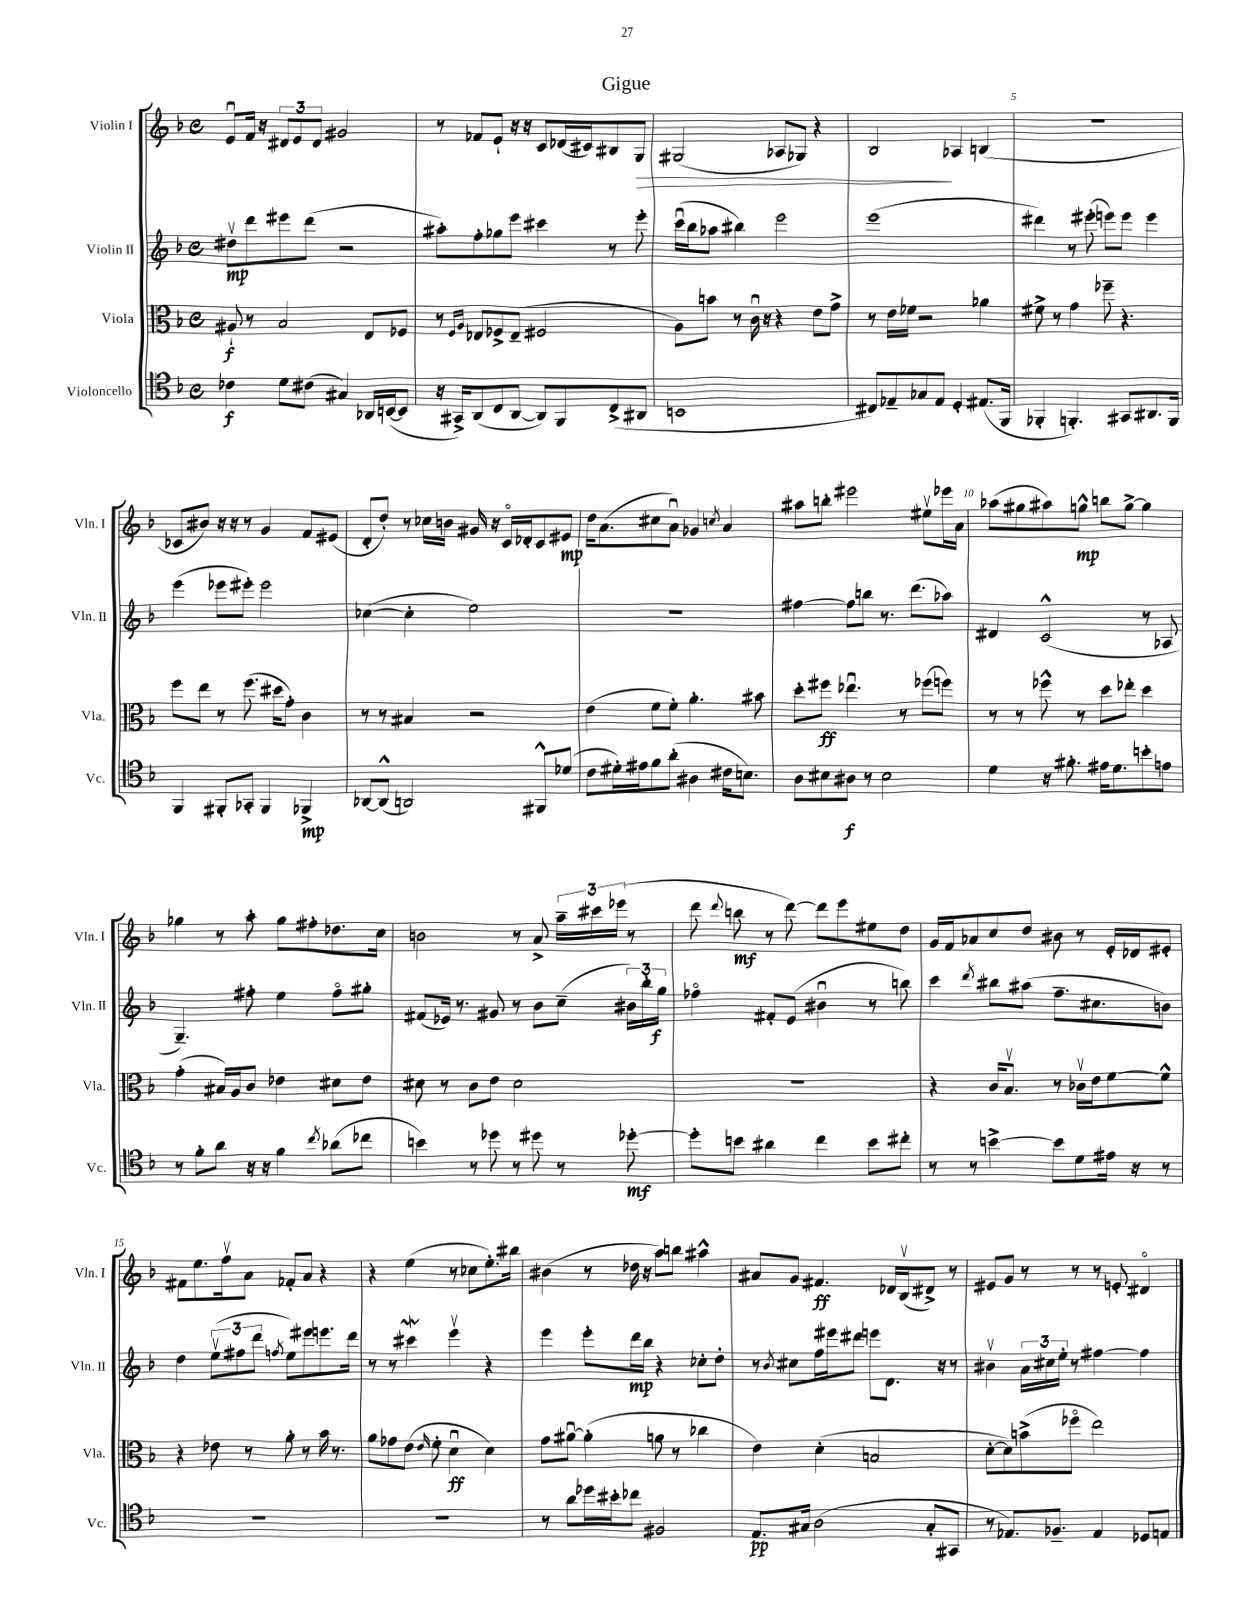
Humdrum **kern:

**kern	**dynam	**kern	**dynam	**kern	**dynam	**kern	**dynam
*part4	*part4	*part3	*part3	*part2	*part2	*part1	*part1
*staff4	*staff4	*staff3	*staff3	*staff2	*staff2	*staff1	*staff1
*I"Violoncello	*	*I"Viola	*	*I"Violin II	*	*I"Violin I	*
*I'Vc.	*	*I'Vla.	*	*I'Vln. II	*	*I'Vln. I	*
*clefC4	*	*clefC3	*	*clefG2	*	*clefG2	*
*k[b-]	*	*k[b-]	*	*k[b-]	*	*k[b-]	*
*M4/4	*	*M4/4	*	*M4/4	*	*M4/4	*
*met(c)	*	*met(c)	*	*met(c)	*	*met(c)	*
=1	=1	=1	=1	=1	=1	=1	=1
4c-X\	f	8A#X`/	f	8dd#Xv\L	mp	8eu/L	.
.	.	8r	.	8ddd\	.	16f/Jk	.
.	.	.	.	.	.	16r	.
8d\L	.	2B-/	.	8eee#X\	.	12d#X/L	.
.	.	.	.	.	.	12e/	.
(8c#X\J	.	.	.	(8ddd\J	.	.	.
.	.	.	.	.	.	12d#/J	.
4G#X/)	.	.	.	2r	.	2g#X/	.
16AA-X/LL	.	8E/L	.	.	.	.	.
([16BBn/J	.	.	.	.	.	.	.
8BB/J]	.	8F-X/J	.	.	.	.	.
=2	=2	=2	=2	=2	=2	=2	=2
16r	.	8r	.	8aa#X'\L)	.	8r	.
16GG#X^/KL)	.	.	.	.	.	.	.
.	.	16qqF/LL	.	.	.	.	.
.	.	16qqA/JJ	.	.	.	.	.
(8AA/	.	8E-X/L	.	8ff'\	.	8f-X/L	.
8C/	.	8F-X^/	.	8gg-X\	.	8e`/J	.
[8AA/J	.	(8E-~/J	.	8eee\J	.	16r	.
.	.	.	.	.	.	16r	.
8AA/L])	.	2F#X/	.	4ccc#X\	.	8c/L	.
8FF/	.	.	.	.	.	(16d-X/L	.
.	.	.	.	.	.	16c#X/J)	.
(8C^/	.	.	.	8r	.	8B#X/	.
!	!	!	!	!	!	!	!LO:HP:b
8AA#X/J	.	.	.	8eee'\	.	8G/J	>
=3	=3	=3	=3	=3	=3	=3	=3
1BBn	.	8A\L)	.	(16cccu\LL	.	(2G#X/	.
.	.	.	.	16bb-\J	.	.	.
.	.	8bn\J	.	8aa-X\J	.	.	.
.	.	8r	.	4bb#X\)	.	.	.
.	.	16cu\	.	.	.	.	.
.	.	16r	.	.	.	.	.
.	.	4r	.	2eee\	.	8A-X/L	.
.	.	.	.	.	.	8G-X/J)	.
.	.	8e\L	.	.	.	4r	.
.	.	8g^\J	.	.	.	.	.
=4	=4	=4	=4	=4	=4	=4	=4
8C#X/L)	.	8r	.	(1eee	.	2B-/	.
8E-X~/	.	16e\LL	.	.	.	.	.
.	.	16f-X\JJ	.	.	.	.	.
8G-X/	.	2r	.	.	.	.	.
8E-/J	.	.	.	.	.	.	.
4D'/	.	.	.	.	.	4A-X/	]
(8.E#X/L	.	4a-X\	.	.	.	(4Bn/	.
16FF/Jk	.	.	.	.	.	.	.
=5	=5	=5	=5	=5	=5	=5	=5
4FF-X'/	.	8f#X^\	.	4ddd#X\)	.	1r	.
.	.	8r	.	.	.	.	.
4.FFn'/)	.	4g\	.	8r	.	.	.
.	.	.	.	(8eee#X'\	.	.	.
.	.	8ff-X~\	.	8eeen\L)	.	.	.
8GG#X/L	.	4.r	.	8eee\J	.	.	.
8.AA#X/	.	.	.	4eee\	.	.	.
16FF/Jk	.	.	.	.	.	.	.
!!LO:LB:g=z
=6	=6	=6	=6	=6	=6	=6	=6
4FF/	.	8ff\L	.	(4eee\	.	8c-X/L	.
.	.	8ee\J	.	.	.	8b#X/J)	.
8FF#X'/L	.	8r	.	8eee-X\L	.	16r	.
.	.	.	.	.	.	16r	.
8GG-X'/J	.	(8.ff\	.	8eee#X'\J)	.	8r	.
4FF#/	.	.	.	2eee#\	.	4g/	.
.	.	16dd#X\KL	.	.	.	.	.
.	.	8g'\J)	.	.	.	.	.
4FF-X^/	mp	4c\	.	.	.	8f/L	.
.	.	.	.	.	.	(8e#X/J	.
=7	=7	=7	=7	=7	=7	=7	=7
[8AA-X/L	.	8r	.	([4cc-X\	.	8d'/L	.
(8AA-^^/J]	.	8r	.	.	.	8dd'/J)	.
2AAn/)	.	4B#X/	.	4cc-'\]	.	8r	.
.	.	.	.	.	.	16cc-X\LL	.
.	.	.	.	.	.	16bn\JJ	.
.	.	2r	.	2ee\)	.	16g#X/	.
.	.	.	.	.	.	16r	.
.	.	.	.	.	.	16c/LL	.
.	.	.	.	.	.	16d-X'/J	.
8FF#X^^/L	.	.	.	.	.	8c/	.
(8d-X/J	.	.	.	.	.	8e#X/J	mp
=8	=8	=8	=8	=8	=8	=8	=8
8c\L	.	(4e\	.	1r	.	16dd\KL	.
.	.	.	.	.	.	(8.a\	.
16d#X'\L)	.	.	.	.	.	.	.
16e#X\J	.	.	.	.	.	.	.
8f\	.	8f\L	.	.	.	8cc#X\	.
(8a'\J	.	8f'\J)	.	.	.	8au\J)	.
4A#X\	.	4.a'\	.	.	.	4g-X/	.
.	.	.	.	.	.	8qccn/	.
16c#X\KL	.	.	.	.	.	4a/	.
8.Bn\J)	.	.	.	.	.	.	.
.	.	8b#X\	.	.	.	.	.
=9	=9	=9	=9	=9	=9	=9	=9
8A\L	.	8dd'\L	.	[4ff#X\	.	8aa#X\L	.
8B#X\	.	8ff#X\J	ff	.	.	8bbn'\J	.
8A#X\J	f	4.ee-Xu\	.	8ff#\L]	.	2eee#X\	.
8r	.	.	.	8bbn\J	.	.	.
2B#\	.	.	.	8.r	.	.	.
.	.	8r	.	.	.	.	.
.	.	.	.	(8.ddd\L	.	.	.
.	.	(8ff-X\L	.	.	.	8ee#Xv\L	.
.	.	8ffn\J)	.	8aa-X\J)	.	16eee-X\L	.
.	.	.	.	.	.	16a\JJ	.
=10	=10	=10	=10	=10	=10	=10	=10
4d\	.	8r	.	4d#X/	.	(8aa-X\L	.
.	.	8r	.	.	.	8gg#X\	.
16r	.	8ff-X^^\	.	(2c^^/	.	8aa#X\)	.
8.f#X'\	.	.	.	.	.	.	.
.	.	8r	.	.	.	8ggn^^\J	mp
16e#X\KL	.	8dd\L	.	.	.	8bbn\L	.
8.d\	.	.	.	.	.	.	.
.	.	8ee-X'\J	.	.	.	[8gg^\J	.
8bn'\	.	4dd\	.	8r	.	4gg\]	.
8en\J	.	.	.	8A-X/	.	.	.
!!LO:LB:g=z
=11	=11	=11	=11	=11	=11	=11	=11
8r	.	(4g'\	.	4.G~/)	.	4gg-X\	.
8f'\L	.	.	.	.	.	.	.
8a\J	.	16B#X/LL)	.	.	.	8r	.
.	.	16A/J	.	.	.	.	.
16r	.	8c/J	.	8ff#X'\	.	8aa'\	.
16r	.	.	.	.	.	.	.
4f\	.	4e-X\	.	4ee\	.	8gg-\L	.
.	.	.	.	.	.	8ff#X'\	.
8qcc/	.	.	.	.	.	.	.
(8a-X\L	.	8d#X\L	.	8ff#\L	.	8.dd-X\	.
8cc-X\J	.	8e-\J	.	8gg#X'\J	.	.	.
.	.	.	.	.	.	16cc\Jk	.
=12	=12	=12	=12	=12	=12	=12	=12
4bn\)	.	8d#X\	.	(8f#X/L	.	2bn\	.
.	.	8r	.	16e-X/Jk)	.	.	.
.	.	.	.	8.r	.	.	.
8r	.	8c\L	.	.	.	.	.
8dd-X\	.	8e\J	.	8g#X/	.	.	.
8r	.	2d#\	.	8r	.	8r	.
8dd#X\	.	.	.	8b-\L	.	8a^/	.
8r	.	.	.	(8cc~\J	.	24aa~\LL	.
.	.	.	.	.	.	24ccc#X\	.
.	.	.	.	.	.	(24eee-X\JJ	.
[8dd-X'\	mf	.	.	24b#X\LL)	.	8r	.
.	.	.	.	24bb-'\	.	.	.
.	.	.	.	24gg\JJ	f	.	.
=13	=13	=13	=13	=13	=13	=13	=13
8dd-'\L]	.	1r	.	4ff-X\	.	8ddd\	.
.	.	.	.	.	.	8qqddd/	.
8bn\J	.	.	.	.	.	8bbn\	mf
4a#X\	.	.	.	8f#X'/L	.	8r	.
.	.	.	.	(8e/J	.	[8ddd\)	.
4cc\	.	.	.	4b#Xu\	.	8ddd\L]	.
.	.	.	.	.	.	8eee\	.
8b\L	.	.	.	8r	.	8ee#X\	.
8cc#X'\J	.	.	.	8bbn\)	.	8dd\J	.
=14	=14	=14	=14	=14	=14	=14	=14
8r	.	4r	.	4ccc\	.	16g/LL	.
.	.	.	.	.	.	16f/J	.
8r	.	.	.	.	.	8a-X/	.
.	.	.	.	8qddd/	.	.	.
[4bn^\	.	16c/KL	.	8bb#X\L	.	8cc/	.
.	.	8.B-v/J	.	.	.	.	.
.	.	.	.	(8aa#X\J	.	8dd/J	.
8b\L]	.	8r	.	8.ff~\L	.	8b#X\	.
8d\	.	16c-Xv\LL	.	.	.	8r	.
.	.	16e\J	.	8.cc#X\	.	.	.
16e#X\Jk	.	[8f\	.	.	.	16e'/LL	.
16r	.	.	.	.	.	16d-X/J	.
8r	.	8f^^\J]	.	8bn\J)	.	8e#X'/J	.
!!LO:LB:g=z
=15	=15	=15	=15	=15	=15	=15	=15
1r	.	4r	.	4dd\	.	8f#X\L	.
.	.	.	.	.	.	8.ee\	.
.	.	8e-X\	.	(12eev\L	.	.	.
.	.	.	.	.	.	16ffv\k	.
.	.	.	.	12ff#X\	.	.	.
.	.	8r	.	.	.	8a\J	.
.	.	.	.	12ddd\J	.	.	.
.	.	.	.	8qffn/	.	.	.
.	.	8a'\	.	8ee\L)	.	8f-X'/L	.
.	.	8r	.	8eee#X\	.	8a/J	.
.	.	16b-\	.	8.eeen\	.	4r	.
.	.	8.r	.	.	.	.	.
.	.	.	.	16ddd\Jk	.	.	.
=16	=16	=16	=16	=16	=16	=16	=16
1r	.	8a\L	.	8r	.	4r	.
.	.	8g-X\	.	8r	.	.	.
.	.	(8e\J	.	4ccc#XW\	.	(4ee\	.
.	.	16qqe/	.	.	.	.	.
.	.	8f'\	.	.	.	.	.
.	.	4du\	ff	4eeev\	.	8r	.
.	.	.	.	.	.	8cc-X\L	.
.	.	4d\)	.	4r	.	8.ee'\)	.
.	.	.	.	.	.	16bb#X\Jk	.
=17	=17	=17	=17	=17	=17	=17	=17
8r	.	8g\L	.	4eee\	.	(4b#X\	.
8a\L	.	[8a#Xu\J	.	.	.	.	.
16dd-X\L	.	(4a#'\]	.	8eee'\L	.	8r	.
16b#X'\J	.	.	.	.	.	.	.
8cc-X\J	.	.	.	16ddd\L	mp	16dd-X\	.
.	.	.	.	16bb-\JJ	.	16r	.
2F#X/	.	8an\	.	4r	.	8aa\L)	.
.	.	8r	.	.	.	8bbn\J	.
.	.	4cc-X\	.	8cc-X'\L	.	4aa#X^^\	.
.	.	.	.	8dd'\J	.	.	.
=18	=18	=18	=18	=18	=18	=18	=18
8.E/L	pp	4e\)	.	8r	.	8a#X/L	.
.	.	.	.	8qb-/	.	.	.
.	.	.	.	8cc#X\L	.	8g/J	.
16G#X/Jk	.	.	.	.	.	.	.
(2A\	.	(4d'\	.	16ff\L	.	4.f#X/	ff
.	.	.	.	16eee#X\J	.	.	.
.	.	.	.	8ddd#X\J	.	.	.
.	.	2Bn/	.	8eeen\L	.	.	.
.	.	.	.	8.d\J	.	16d-X/LL	.
.	.	.	.	.	.	(16B-v/J	.
8G#'/L	.	.	.	.	.	8d#X^/J)	.
.	.	.	.	16r	.	.	.
8GG#X/J	.	.	.	8r	.	8r	.
=19	=19	=19	=19	=19	=19	=19	=19
8r	.	[8d'\L	.	4b#Xv\	.	8e#X/L	.
8.E-X/L)	.	8d\])	.	.	.	8g/J	.
.	.	(8bn^\	.	24a\LL	.	8r	.
.	.	.	.	24cc#X\	.	.	.
8.F-X~/J	.	.	.	.	.	.	.
.	.	.	.	24ee'\JJ	.	.	.
.	.	8ff-X\J	.	8r	.	8r	.
4E-/	.	2ee\)	.	[4ff#X\	.	8r	.
.	.	.	.	.	.	8en'/	.
8D-X/L	.	.	.	4ff#\]	.	4d#X/	.
8En/J	.	.	.	.	.	.	.
==	==	==	==	==	==	==	==
*-	*-	*-	*-	*-	*-	*-	*-
